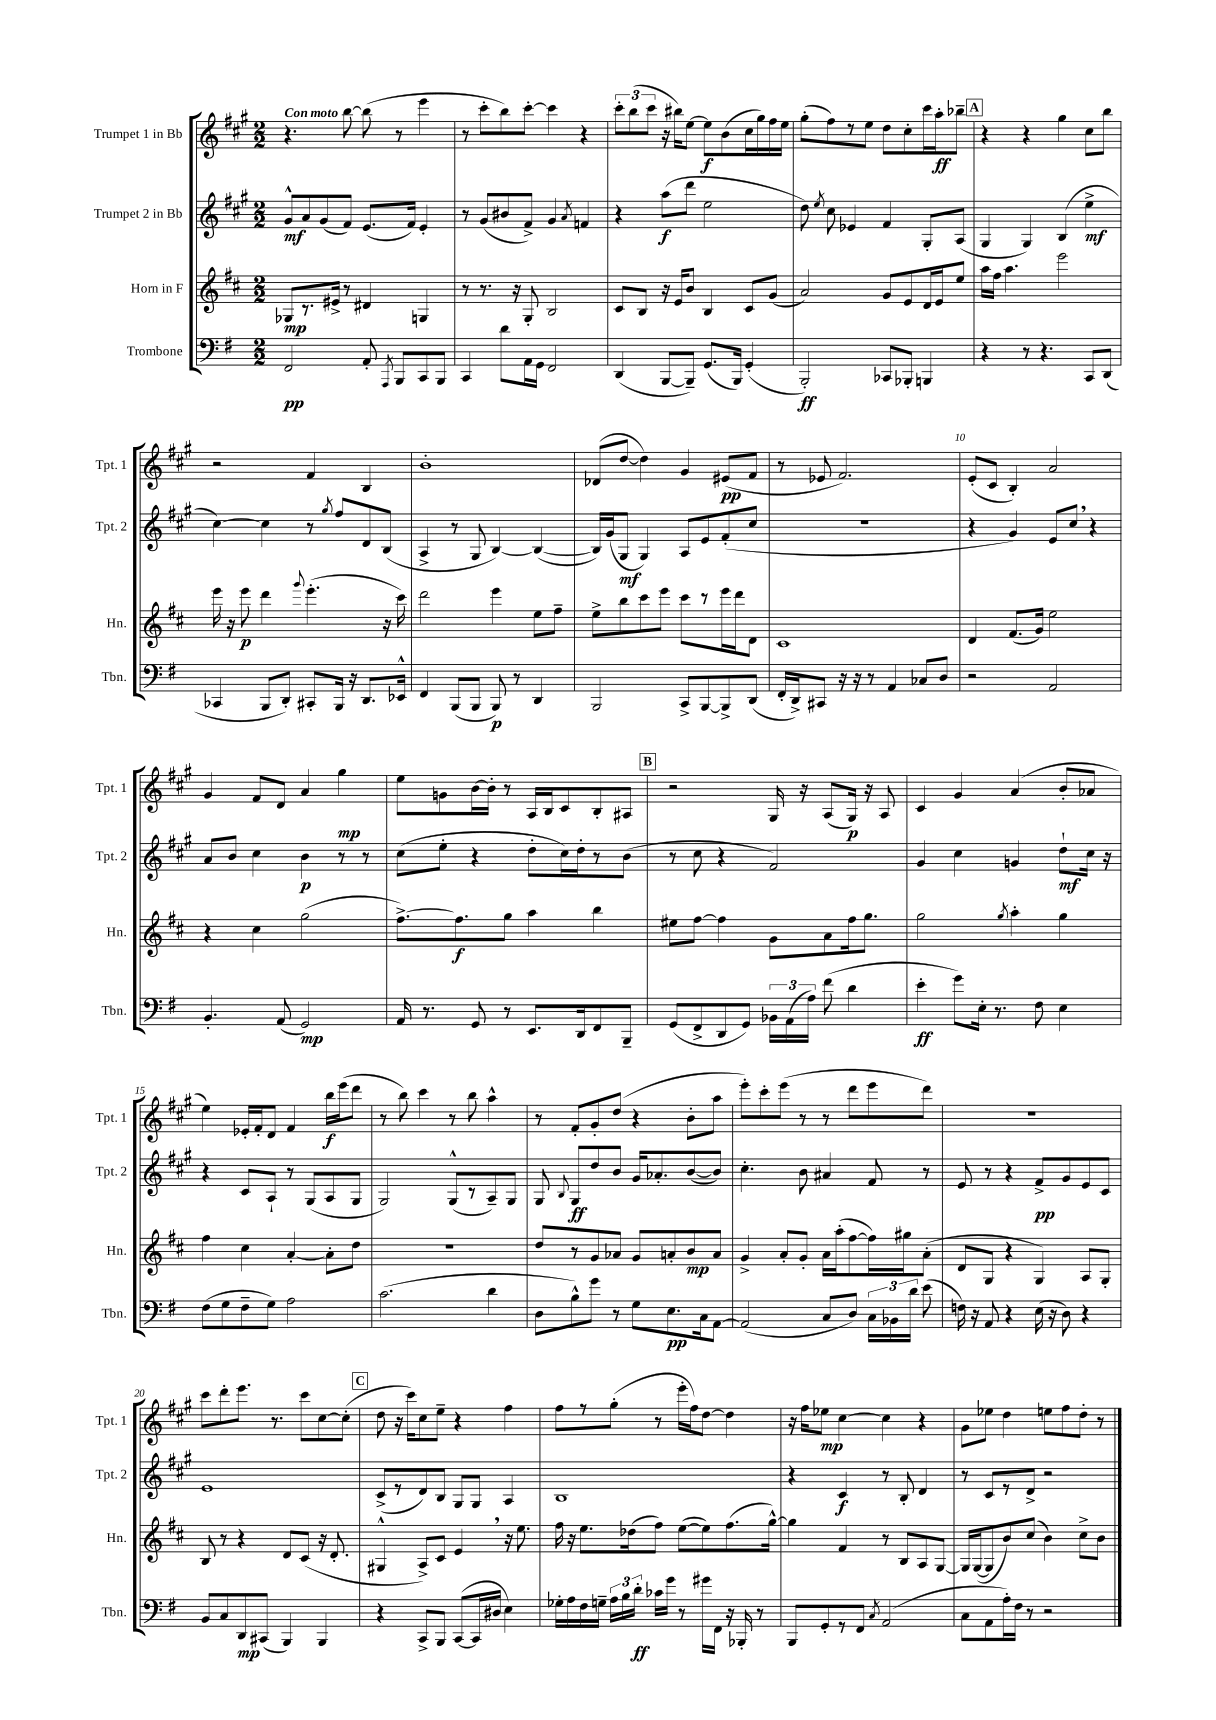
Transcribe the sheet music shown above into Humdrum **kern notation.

**kern	**kern	**kern	**kern
*staff4	*staff3	*staff2	*staff1
*clefF4	*clefG2	*clefG2	*clefG2
*k[f#]	*k[f#c#]	*k[f#c#g#]	*k[f#c#g#]
*M2/2	*M2/2	*M2/2	*M2/2
2FF#	8G-	8g#^^	4.r
.	8.r	8a	.
.	.	(8g#	.
.	16e#^	.	.
.	8r	8f#)	[8bb
8AA'	4d#	(8.e	(8bb]
8qAAA	.	.	.
8BBB	.	.	8r
.	.	16f#)	.
8CC	4G	4e'	4eee
8BBB	.	.	.
=	=	=	=
4CC	8r	8r	8r
.	8.r	(8g#	8ccc#'
8d	.	8b#	8bb)
.	16r	.	.
16AA	8G'	8f#^)	[8ccc#'
16GG	.	.	.
2FF#	2B	4g#	4ccc#]
.	.	8qa	.
.	.	4f	4r
=	=	=	=
(4DD	8c#	4r	12ccc#'
.	.	.	(12bb
.	8B	.	.
.	.	.	12ccc#
[8BBB	16r	(8aa	16r
.	16e	.	16bb#)
8BBB~])	8b	8ddd	[8ee
(8.GG	4B	2ee	8ee]
.	.	.	(8b
16BBB)	.	.	.
(4GG'	8c#	.	16cc#
.	.	.	16gg#)
.	(8g	.	16ff#
.	.	.	16ee
=	=	=	=
2BBB')	2a)	8dd)	(8gg#'
.	.	8qee	.
.	.	8cc#	8ff#)
.	.	4e-	8r
.	.	.	8ee
8CC-	8g	4f#	8dd
8BBB-'	8e	.	8cc#'
4BBB	16d	8G#'	16ccc#
.	16e	.	16aa'
.	8ee	(8A	8bb-~
=	=	=	=
4r	16aa	4G#	4r
.	16ff#	.	.
.	4.aa	.	.
8r	.	4G#)	4r
4.r	.	.	.
.	2eee	(4B	4gg#
8CC	.	4ee^	8cc#
(8DD	.	.	8bb
=	=	=	=
4CC-	16eee	[4cc#)	2r
.	16r	.	.
.	8eee	.	.
8BBB	4ddd	4cc#]	.
8DD')	.	.	.
.	8qqggg	.	.
8CC#'	(4.eee'	8r	4f#
.	.	8qgg#	.
16BBB	.	8ff#	.
16r	.	.	.
8.DD	.	8d	4B
.	16r	(8B	.
16EE-^^	16ccc#)	.	.
=	=	=	=
4FF#	2ddd	4A^	1b'
(8BBB	.	8r	.
8BBB	.	8G#	.
8BBB)	4eee	[4B)	.
8r	.	.	.
4DD	8ee	(4B_	.
.	8ff#~	.	.
=	=	=	=
2BBB	8ee^	16B])	(8d-
.	.	(16g#	.
.	8bb	8G#	[8dd
.	8ccc#	4G#)	4dd])
.	8eee	.	.
8CC^	8ccc#	8A	4g#
[8BBB	8r	8e	.
8BBB^]	16eee	(8f#'	(8e#
.	16ddd	.	.
(8DD	8d	8cc#	8f#
=	=	=	=
16FF#'	1c#	1r	8r
16DD^)	.	.	.
8CC#	.	.	8e-
16r	.	.	2.f#)
16r	.	.	.
8r	.	.	.
4AA	.	.	.
8C-	.	.	.
8D	.	.	.
=	=	=	=
2r	4d	4r	(8e'
.	.	.	8c#
.	(8.f#	4g#)	4B')
.	16g)	.	.
2AA	2ee	8e	2a
.	.	8cc#	.
.	.	4r	.
=	=	=	=
4.BB'	4r	8a	4g#
.	.	8b	.
.	4cc#	4cc#	8f#
(8AA	.	.	8d
2GG)	(2gg	4b	4a
.	.	8r	4gg#
.	.	8r	.
=	=	=	=
16AA	[8.ff#^)	(8cc#	8ee
8.r	.	.	.
.	.	8ee'	8g
.	8.ff#]	.	.
8GG	.	4r	[16b
.	.	.	16b']
8r	8gg	.	8r
8.EE	4aa	8dd'	16A
.	.	.	16B
.	.	16cc#)	8c#
16DD	.	16dd'	.
8FF#	4bb	8r	8B'
8BBB~	.	(8b	8A#
=	=	=	=
(8GG	8ee#	8r	2r
8FF#^	[8ff#	8cc#	.
8DD	4ff#]	4r	.
8GG)	.	.	.
24BB-	8g	2f#)	16G#
(24AA	.	.	.
.	.	.	16r
24A)	.	.	.
(8f#	8a	.	(8A
4d	16ff#	.	16G#)
.	8.gg	.	16r
.	.	.	8A
=	=	=	=
4e'	2gg	4g#	4c#
8g)	.	4cc#	4g#
16E'	.	.	.
8.r	.	.	.
.	8qgg	.	.
.	4aa'	4g	(4a
8F#	.	.	.
4E	4gg	8dd`	8b'
.	.	16cc#	8a-
.	.	16r	.
=	=	=	=
(8F#	4ff#	4r	4ee)
8G	.	.	.
8F#~	4cc#	8c#	16e-'
.	.	.	16f#'
8G)	.	8A`	8d
2A	[4a'	8r	4f#
.	.	(8G#	.
.	8a']	8A	16bb
.	.	.	(16eee
.	8dd	8G#	8ddd
=	=	=	=
(2.c	1r	2G#)	8r
.	.	.	8bb)
.	.	.	4ccc#
.	.	(8G#^^	8r
.	.	8r	8bb
4d	.	8A~)	4aa^^
.	.	8G#	.
=	=	=	=
8D	8dd	8G#	8r
.	.	8qqB	.
8B^^)	8r	8G#	8f#'
8g	8g	8dd	8g#'
8r	8a-	8b	(8dd
8G	8g	16g#	4r
.	.	8.a-'	.
8.E	8a'	.	.
.	8b	([8b	8b'
16C	.	.	.
[8AA	8a	8b])	8aa
=	=	=	=
(2AA]	4g^	4.cc#'	8eee')
.	.	.	8ccc#'
.	8a'	.	(8eee
.	8g'	8b	8r
8C	16a	4a#	8r
.	(16aa'	.	.
8D)	[8ff#	.	8ddd
24C	16ff#])	8f#	8eee
24BB-	.	.	.
.	16gg#	.	.
24d	.	.	.
(8e	(8a'	8r	8ddd)
=	=	=	=
16F)	8d	8e	1r
16r	.	.	.
8AA	8G	8r	.
4r	4r	4r	.
(16E	4G)	8f#^	.
16r	.	.	.
8D)	.	8g#	.
4r	8A	8e	.
.	8G'	8c#	.
=	=	=	=
8BB	8B	1e	8ccc#
8C	8r	.	8ddd'
8DD	4r	.	8.eee
(8CC#	.	.	.
.	.	.	8.r
4BBB)	8d	.	.
.	(8c#	.	8ccc#
4BBB	16r	.	[8cc#
.	8.d'	.	.
.	.	.	(8cc#']
=	=	=	=
4r	4G#^^	(8c#^	8dd
.	.	8r	16r
.	.	.	16ccc#)
8CC^	8A^)	8d)	8cc#
8BBB	8c#	8B	8ee~
([8CC	4e	8G#	4r
16CC]	.	8G#	.
16D#	.	.	.
4E)	16r	4A	4ff#
.	8.ee	.	.
=	=	=	=
16G-'	16ff#	1B	8ff#
16A	16r	.	.
16F#	8.ee	.	8r
16G~	.	.	.
24A	.	.	(8gg#'
24B	.	.	.
.	(16dd-	.	.
24d'	.	.	.
16c-	8ff#)	.	8r
16g	.	.	.
8r	([8ee	.	16eee'
.	.	.	16ff#)
16g#	8ee])	.	[8dd
16FF#	.	.	.
16r	(8.ff#	.	4dd]
16BBB-'	.	.	.
8r	.	.	.
.	[16gg^^)	.	.
=	=	=	=
8BBB	4gg]	4r	16r
.	.	.	16ff#
8GG'	.	.	8ee-
8r	4f#	4c#	[4cc#
8FF#	.	.	.
8qC	.	.	.
(2AA	8r	8r	4cc#]
.	8B	8B'	.
.	8A	4d	4r
.	[8G	.	.
=	=	=	=
8C	16G]	8r	8g#
.	([16G	.	.
8AA	8G]	8c#	8ee-
16A')	8b)	8r	4dd
16F#	.	.	.
8r	(8cc#	8d^	.
2r	4b)	2r	8ee
.	.	.	8ff#
.	8cc#^	.	8dd'
.	8b	.	8r
==	==	==	==
*-	*-	*-	*-
